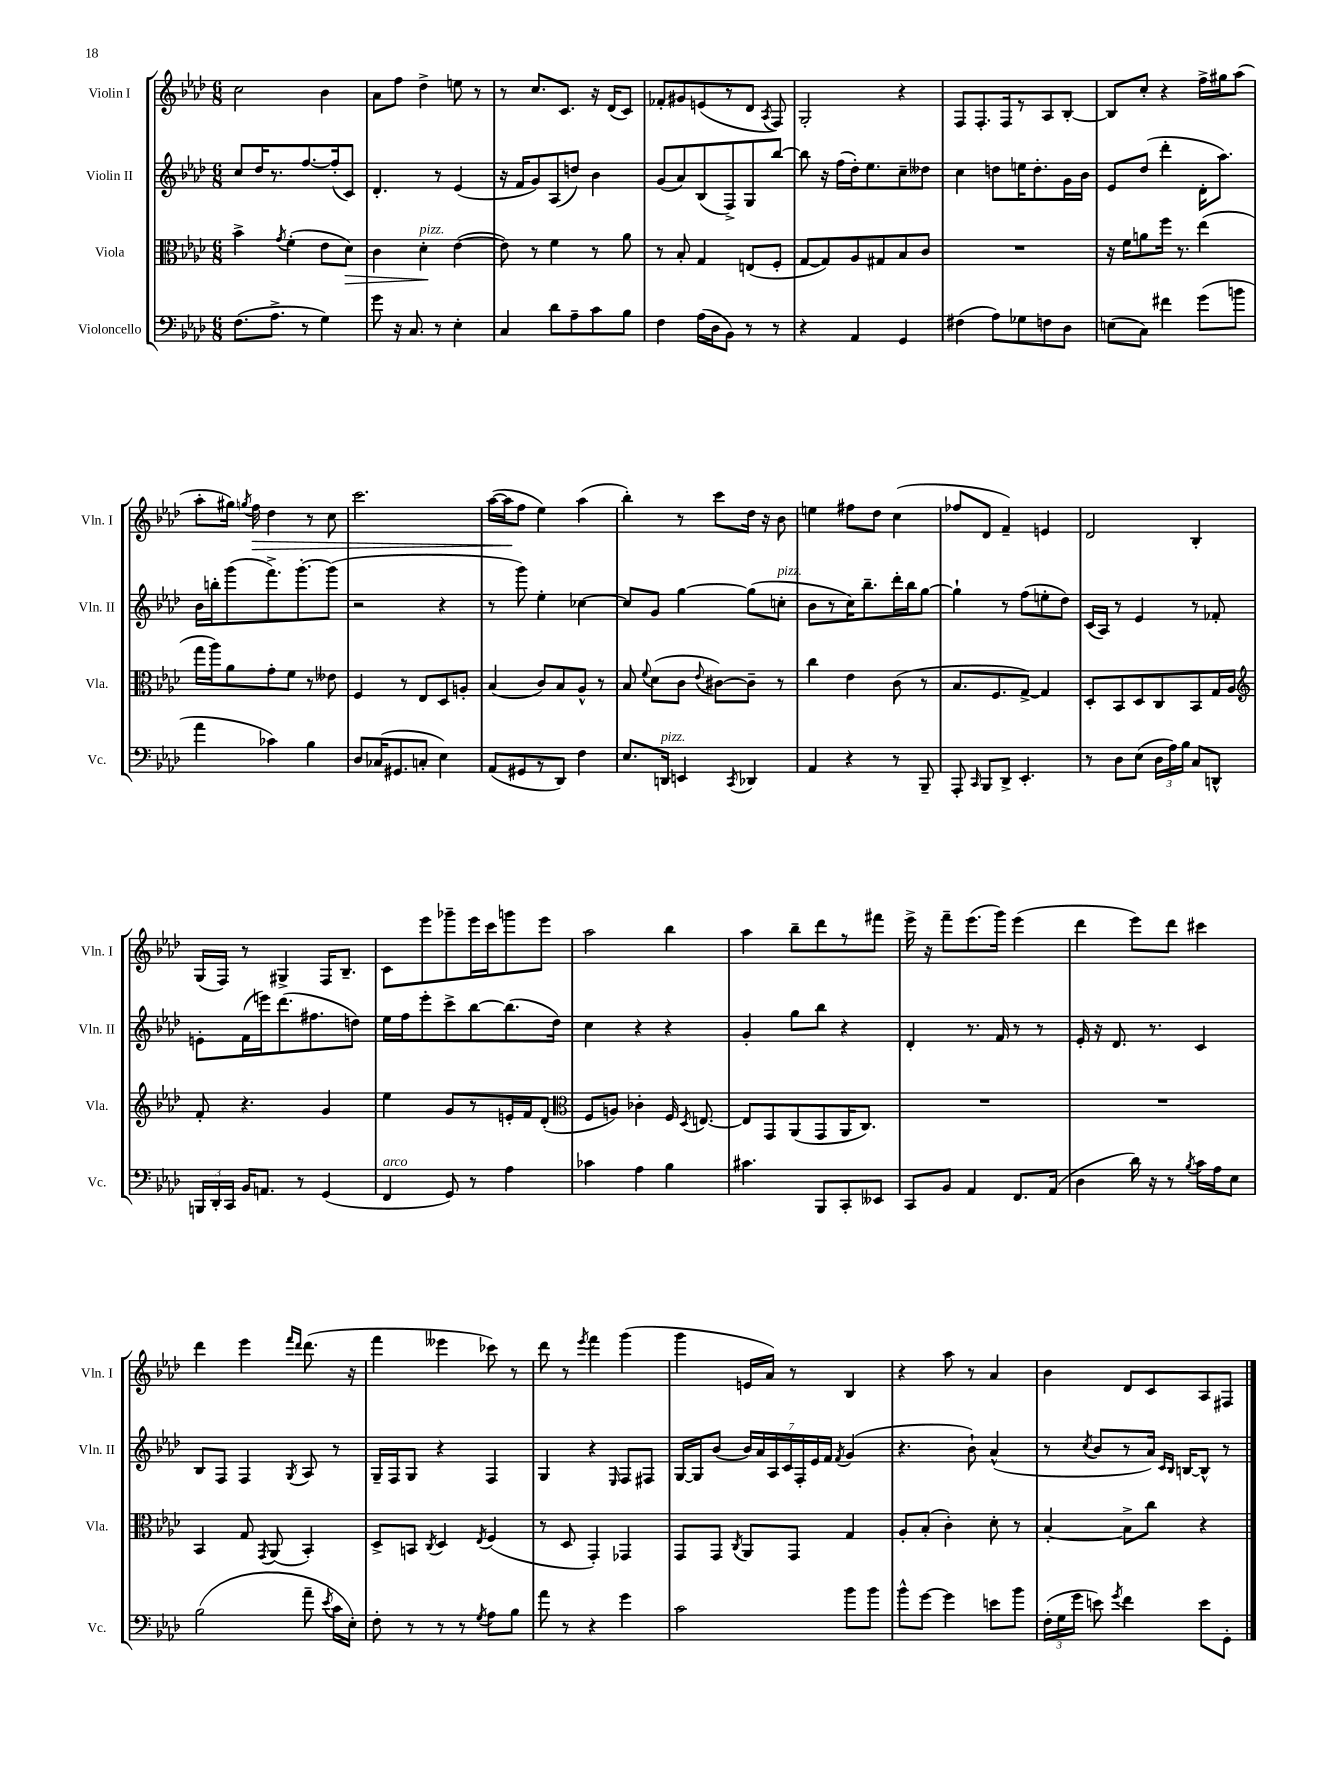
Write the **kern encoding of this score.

**kern	**kern	**dynam	**kern	**kern	**dynam
*part4	*part3	*part3	*part2	*part1	*part1
*staff4	*staff3	*staff3	*staff2	*staff1	*staff1
*I"Violoncello	*I"Viola	*	*I"Violin II	*I"Violin I	*
*I'Vc.	*I'Vla.	*	*I'Vln. II	*I'Vln. I	*
*clefF4	*clefC3	*	*clefG2	*clefG2	*
*k[b-e-a-d-]	*k[b-e-a-d-]	*	*k[b-e-a-d-]	*k[b-e-a-d-]	*
*M6/8	*M6/8	*	*M6/8	*M6/8	*
=1	=1	=1	=1	=1	=1
(8.F\L	4b-^\	.	8cc/L	2cc\	.
.	.	.	16dd-/K	.	.
8.A-^\J	.	.	8.r	.	.
.	8qg/	.	.	.	.
.	(4f'\	.	.	.	.
8r	.	.	[8.ff/	.	.
4G\)	8e-\L	.	.	4b-\	.
.	.	.	(16ff'/k]	.	.
!	!	!LO:HP:b	!	!	!
.	8d-\J)	>	8c/J)	.	.
=2	=2	=2	=2	=2	=2
8g\	4c\	.	4.d-'/	8a-\L	.
16r	.	.	.	8ff\J	.
8.C/	.	.	.	.	.
!	!LO:TX:a:i:t=pizz.	!	!	!	!
.	4d-'\	.	.	4dd-^\	.
8r	.	.	8r	.	.
4E-'\	([4e-\	]	(4e-/	8een\	.
.	.	.	.	8r	.
=3	=3	=3	=3	=3	=3
4C/	8e-\])	.	16r	8r	.
.	.	.	16f/KL	.	.
.	8r	.	8g/)	8.cc/L	.
8d-\L	4f\	.	(8A-/	.	.
.	.	.	.	8.c/J	.
8A-~\	.	.	8ddn/J)	.	.
8c\	8r	.	4b-\	16r	.
.	.	.	.	(16d-/KL	.
8B-\J	8a-\	.	.	8c/J)	.
=4	=4	=4	=4	=4	=4
4F\	8r	.	(8g/L	8f-X'/L	.
.	8B-'/	.	8a-/)	8g#X/	.
(16A-\LL	4G/	.	(8B-/	(8en/	.
16D-\J	.	.	.	.	.
8BB-\J)	.	.	8F^/)	8r	.
8r	(8En/L	.	8G/	8d-/J	.
.	.	.	.	8qA-/	.
8r	8F'/J	.	[8bb-/J	8F/)	.
=5	=5	=5	=5	=5	=5
4r	[8G/L	.	8bb-\]	2G'/	.
.	8G/])	.	16r	.	.
.	.	.	(16ff\LL	.	.
4AA-/	8A-/	.	16dd-'\J)	.	.
.	.	.	8.ee-\	.	.
.	8G#X/	.	.	.	.
4GG/	8B-/	.	8cc~\	4r	.
.	8c/J	.	8dd--X\J	.	.
=6	=6	=6	=6	=6	=6
(4F#X\	2.r	.	4cc\	8F/L	.
.	.	.	.	8.F'/	.
8A-\L)	.	.	8ddn\L	.	.
.	.	.	.	16F/k	.
8G-X\	.	.	16een\K	8r	.
.	.	.	8.dd'\	.	.
8Fn\	.	.	.	8A-/	.
8D-\J	.	.	16g\L	[8B-'/J	.
.	.	.	16b-\JJ	.	.
=7	=7	=7	=7	=7	=7
(8En\L	16r	.	8e-/L	8B-/L]	.
.	16f\KL	.	.	.	.
8C\J)	8an\	.	(8dd-/J	8cc'/J	.
4f#X\	16ff\Jk	.	4ddd-'\	4r	.
.	8.r	.	.	.	.
(8g\L	(4ee-\	.	16d-'\KL	16ff^\LL	.
.	.	.	8.aa-\J)	16gg#X\J	.
8bn\J	.	.	.	(8aa-\J	.
!!LO:LB:g=z
=8	=8	=8	=8	=8	=8
4a-\	16gg\LL	.	16b-\LL	8aa-'\L	.
.	16aa-\J)	.	16bbn'\J	.	.
.	8a-\	.	(8ggg\	16gg#X\Jk)	.
.	.	.	.	8qggn/	.
!	!	!	!	!	!LO:HP:b
.	.	.	.	16ff\	>
4c-X\)	8g'\	.	8.fff^\)	4dd-\	.
.	8f\J	.	.	.	.
.	.	.	[8.ggg'\	.	.
4B-\	8r	.	.	8r	.
.	8e--X\	.	(8ggg\J]	8cc\	.
=9	=9	=9	=9	=9	=9
8D-/L	4F/	.	2r	2.ccc\	.
(16C-X/K	.	.	.	.	.
8.GG#X/	.	.	.	.	.
.	8r	.	.	.	.
8Cn'/J	8E-/L	.	.	.	.
4E-\)	8D-/	.	4r	.	.
.	8An'/J	.	.	.	.
=10	=10	=10	=10	=10	=10
(8AA-/L	(4B-/	.	8r	([16aa-\LL	.
.	.	.	.	16aa-\J]	.
8GG#X/	.	.	8ggg\)	8ff\J	]
8r	8c/L)	.	4ee-'\	4ee-\)	.
8DD-/J)	8B-/	.	.	.	.
4F\	8A-^^/J	.	[4cc-X\	(4aa-\	.
.	8r	.	.	.	.
=11	=11	=11	=11	=11	=11
8.E-/L	8B-/	.	8cc-/L]	4bb-'\)	.
.	8qqf/	.	.	.	.
.	(8d-\L	.	8g/J	.	.
!LO:TX:a:i:t=pizz.	!	!	!	!	!
16DDn/Jk	.	.	.	.	.
4EEn/	8c\J	.	[4gg\	8r	.
.	8qqe-/	.	.	.	.
.	[8c#X\L)	.	.	8ccc\L	.
8qCC/	.	.	.	.	.
4DD-X/	8c#~\J]	.	(8gg\L]	16dd-\Jk	.
.	.	.	.	16r	.
!	!	!	!LO:TX:a:i:t=pizz.	!	!
.	8r	.	8ccn'\J	8b-\	.
=12	=12	=12	=12	=12	=12
4AA-/	4cc\	.	8b-\L	4een\	.
.	.	.	8r	.	.
4r	4e-\	.	16cc\K)	8ff#X\L	.
.	.	.	8.bb-~\	.	.
.	.	.	.	8dd-\J	.
8r	(8c\	.	16ddd-'\L	(4cc\	.
.	.	.	16bb-\J	.	.
8BBB-~/	8r	.	[8gg\J	.	.
=13	=13	=13	=13	=13	=13
8AAA-'/	8.B-/L	.	4gg`\]	8ff-X/L	.
16qqCC/	.	.	.	.	.
8BBB-/L	.	.	.	8d-/J	.
.	8.F/	.	.	.	.
8DD-^/J	.	.	8r	4f~/)	.
4.EE-'/	[8G^/J)	.	(8ff\L	.	.
.	4G/]	.	8een'\	4en/	.
.	.	.	8dd-\J)	.	.
=14	=14	=14	=14	=14	=14
8r	8D-'/L	.	(16c/LL	2d-/	.
.	.	.	16A-/JJ)	.	.
8D-\L	8BB-/	.	8r	.	.
(8E-\J	8D-/	.	4e-/	.	.
24D-\LL	8C/	.	.	.	.
24A-\)	.	.	.	.	.
24B-\JJ	.	.	.	.	.
8C/L	8BB-/	.	8r	4B-'/	.
8DDn^^/J	16G/L	.	8f-X'/	.	.
.	16A-/JJ	.	.	.	.
!!LO:LB:g=z
=15	=15	=15	=15	=15	=15
*	*clefG2	*	*	*	*
24BBBn/LL	8f'/	.	8en'\L	(16G/LL	.
24DD-'/	.	.	.	.	.
.	.	.	.	16F/JJ)	.
24CC/JJ	.	.	.	.	.
16BB-/KL	4.r	.	(16f\L	8r	.
8.AAn/J	.	.	16eeen\J)	.	.
.	.	.	(8.ddd-\	4G#X^/	.
8r	.	.	.	.	.
.	.	.	8.ff#X\	.	.
(4GG/	4g/	.	.	16F/KL	.
.	.	.	.	8.B-~/J	.
.	.	.	8ddn\J)	.	.
=16	=16	=16	=16	=16	=16
!LO:TX:a:i:t=arco	!	!	!	!	!
4FF/	4ee-\	.	16ee-\LL	8c\L	.
.	.	.	16ff\J	.	.
.	.	.	8eee-'\	8eee-\	.
8GG/)	8g/L	.	8ccc^\	8ggg-X~\	.
8r	8r	.	[8bb-\	16eee-\L	.
.	.	.	.	16ccc\J	.
4A-\	16en'/L	.	(8.bb-\]	8gggn\	.
.	16f/J	.	.	.	.
.	(8d-'/J	.	.	8eee-\J	.
.	.	.	16dd-\Jk)	.	.
=17	=17	=17	=17	=17	=17
*	*clefC3	*	*	*	*
4c-X\	8F/L	.	4cc\	2aa-\	.
.	8An/J)	.	.	.	.
4A-\	4c-X'\	.	4r	.	.
4B-\	16F/	.	4r	4bb-\	.
.	8qD-/	.	.	.	.
.	[8.En/	.	.	.	.
=18	=18	=18	=18	=18	=18
4.c#X\	8E/L]	.	4g'/	4aa-\	.
.	8GG/	.	.	.	.
.	(8AA-/	.	8gg\L	8bb-~\L	.
8BBB-/L	8GG/	.	8bb-\J	8ddd-\	.
8CC'/	16AA-/K	.	4r	8r	.
.	8.C/J)	.	.	.	.
8EE--X/J	.	.	.	8fff#X\J	.
=19	=19	=19	=19	=19	=19
8CC/L	2.r	.	4d-'/	16eee-^\	.
.	.	.	.	16r	.
8BB-/J	.	.	.	8fff~\L	.
4AA-/	.	.	8.r	(8.eee-\	.
.	.	.	16f/	16ggg\Jk)	.
8.FF/L	.	.	8r	(4eee-\	.
.	.	.	8r	.	.
(16AA-/Jk	.	.	.	.	.
=20	=20	=20	=20	=20	=20
4D-\	2.r	.	16e-'/	4ddd-\	.
.	.	.	16r	.	.
.	.	.	8.d-/	.	.
16d-\)	.	.	.	8eee-\L)	.
16r	.	.	8.r	.	.
8r	.	.	.	8ddd-\J	.
8qB-/	.	.	.	.	.
16c\LL	.	.	4c/	4ccc#X\	.
16A-\J	.	.	.	.	.
8E-\J	.	.	.	.	.
!!LO:LB:g=z
=21	=21	=21	=21	=21	=21
(2B-\	4BB-/	.	8B-/L	4ddd-\	.
.	.	.	8F/J	.	.
.	8G/	.	4F/	4eee-\	.
.	8qGG/	.	.	.	.
.	(8AA-/	.	.	.	.
.	.	.	.	16qqfff/LL	.
.	.	.	8qG/	16qqddd-/JJ	.
8a-~\	4BB-'/)	.	8A-/	(8.ddd-\	.
8qe-/	.	.	.	.	.
16c\LL	.	.	8r	.	.
16E-'\JJ)	.	.	.	16r	.
=22	=22	=22	=22	=22	=22
8F'\	8D-^/L	.	16G~/LL	4fff\	.
.	.	.	16F/J	.	.
8r	8BBn/J	.	8G/J	.	.
.	8qC/	.	.	.	.
8r	4D-/	.	4r	4eee--X\	.
8r	.	.	.	.	.
8qG/	8qE-/	.	.	.	.
8A-\L	(4F/	.	4F/	8ccc-X\)	.
8B-\J	.	.	.	8r	.
=23	=23	=23	=23	=23	=23
8a-\	8r	.	4G/	8ddd-\	.
8r	8D-/	.	.	8r	.
.	.	.	.	8qeee-/	.
4r	4GG'/)	.	4r	4fff\	.
.	.	.	16qqE-/	.	.
4g\	4GG-X/	.	8F/L	(4ggg\	.
.	.	.	8F#X/J	.	.
=24	=24	=24	=24	=24	=24
2c\	8GG/L	.	[16G/LL	4ggg\	.
.	.	.	16G/J]	.	.
.	8GG/J	.	(8b-/J	.	.
.	8qC/	.	.	.	.
.	8AA-/L	.	28b-/LL)	16en/LL	.
.	.	.	28a-/	.	.
.	.	.	.	16a-/JJ)	.
.	.	.	28A-/	.	.
.	.	.	28c/	.	.
.	8GG/J	.	.	8r	.
.	.	.	28F'/	.	.
.	.	.	28e-/	.	.
.	.	.	28f/JJ	.	.
.	.	.	8qf/	.	.
8b-\L	4G/	.	(4g/	4B-/	.
8b-\J	.	.	.	.	.
=25	=25	=25	=25	=25	=25
8b-^^\L	8A-'/L	.	4.r	4r	.
[8g\J	(8B-'/J	.	.	.	.
4g\]	4c'\)	.	.	8aa-\	.
.	.	.	8b-`\)	8r	.
8en\L	8d-'\	.	(4a-^^/	4a-/	.
8b-\J	8r	.	.	.	.
=26	=26	=26	=26	=26	=26
(24F'\LL	[4B-'/	.	8r	4b-\	.
24G\	.	.	.	.	.
24g\JJ	.	.	.	.	.
.	.	.	8qcc/	.	.
8en\)	.	.	8b-/L	.	.
8qg/	.	.	.	.	.
4f\	8B-^\L]	.	8r	8d-/L	.
.	8cc\J	.	16a-/Jk)	8c/	.
.	.	.	16qqc/LL	.	.
.	.	.	16qqB-/JJ	.	.
.	.	.	[16Bn/KL	.	.
8e\L	4r	.	8B^^/J]	8A-/	.
8GG'\J	.	.	8r	8F#X/J	.
==	==	==	==	==	==
*-	*-	*-	*-	*-	*-
